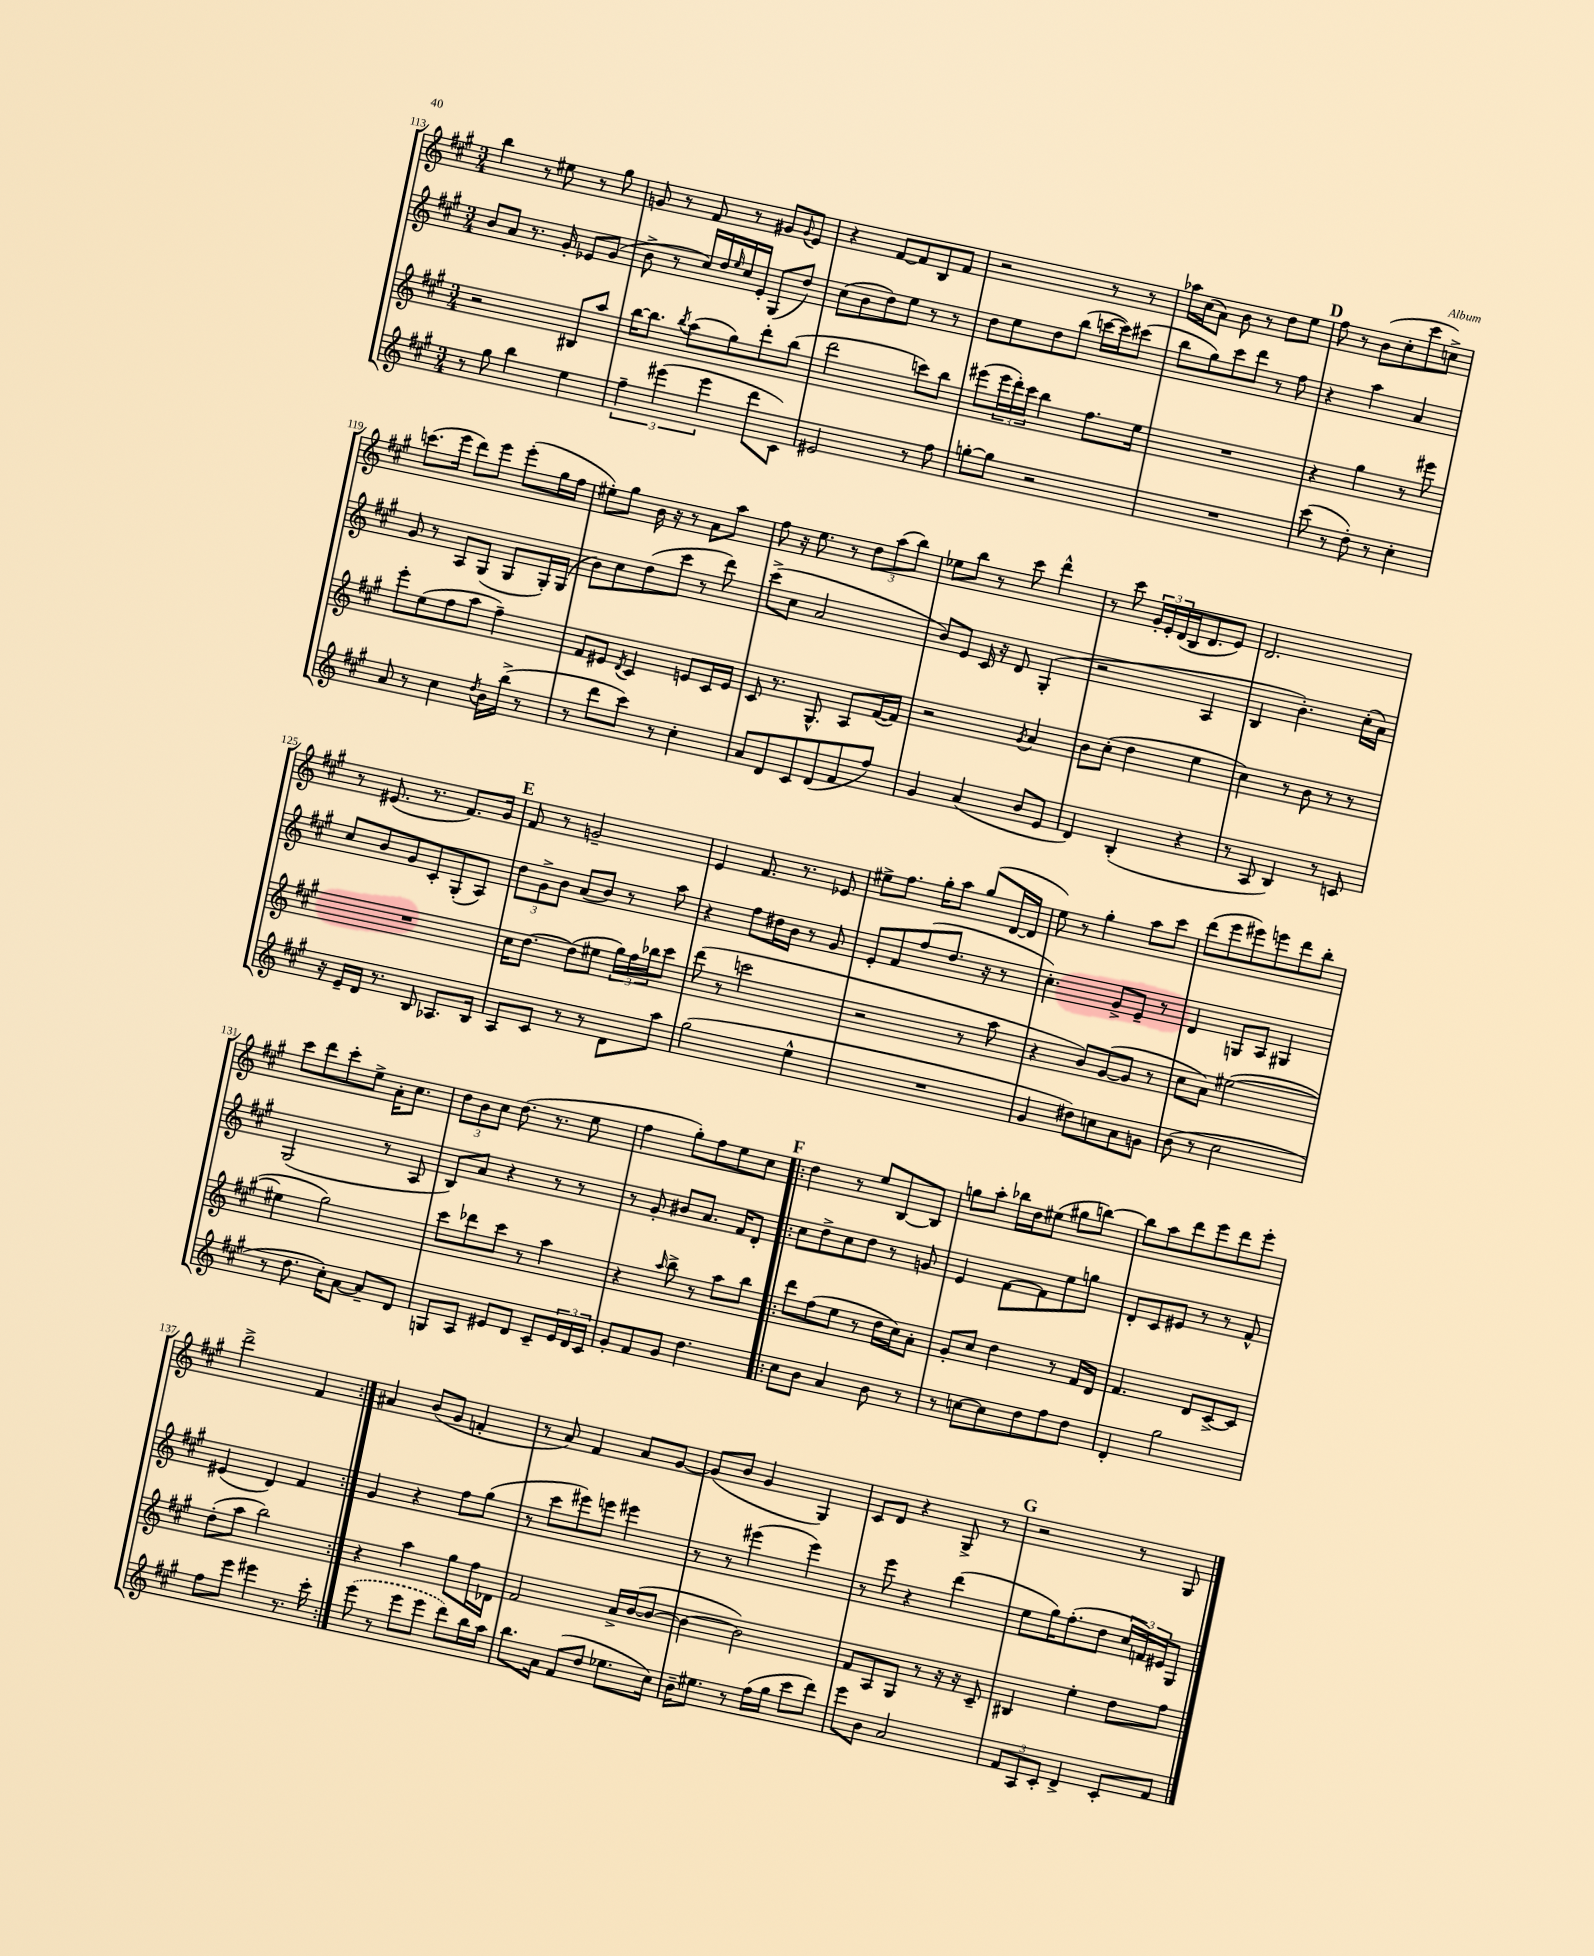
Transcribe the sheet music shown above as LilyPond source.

<<
\new StaffGroup <<
\new Staff = "s0" {
    \clef treble \key a \major \numericTimeSignature \time 3/4
    b''4 r8 eis''8 r8 gis''8 |
    g'8 r8 fis'8 r8 gis'8 \appoggiatura { gis'8 } e'8 |
    r4 fis'8~ fis'8 b8 fis'8 |
    r2 r8 r8 |
    aes''16 cis''16( a'8) b'8 r8 d''8 e''8 |
    \mark \markup { \bold "D" } fis''8 r8 b'8( cis''8-. cis'''8 c''8->) |
    c'''8.( e'''16 d'''8) e'''8 e'''8-.( gis''16 fis''16 |
    eis''8-.) gis''8 b'16 r16 r8 a'8 a''8 |
    fis''8 r16 e''8. r8 \tuplet 3/2 { d''8 a''8( b''8) } |
    ees''8 b''8 r8 cis'''8 d'''4-^ |
    r8 cis'''8 \tuplet 3/2 { gis'16-. e'16-. d'16( } b16 d'8. e'8) |
    d'2. |
    r8 eis'8.( r8. fis'8.) gis'16 |
    \mark \markup { \bold "E" } fis'8 r8 g'2-- |
    e'4 fis'8. r8. ees'8 |
    eis''8-> fis''8. gis''16-. a''8 gis''8( d'16~ d'16 |
    e''8) r8 gis''4-. a''8 cis'''8 |
    d'''8( e'''8 eis'''8) e'''8 d'''8 b''8-. |
    cis'''8 d'''8 cis'''8-. e''8-> a'16-. cis''8. |
    \tuplet 3/2 { d''8 b'8 cis''8 } d''8.( r8. e''8 |
    fis''4 gis''8-.) fis''8 e''8 cis''8 |
    \repeat volta 2 { \mark \markup { \bold "F" } d''4 r8 e''8 b8~ b8 |
    g''8 a''8-. bes''16 d''16 eis''8( gis''8 b''8~) |
    b''8 a''8 d'''8 e'''8 d'''8 e'''8-. |
    d'''2-> fis'4 | }
    ais'4 b'8( gis'8 f'4-. |
    r8 a'8) fis'4 a'8 gis'8~ |
    gis'8( b'8 gis'4 gis4) |
    cis'8 d'8 r4 gis8-> r8 |
    \mark \markup { \bold "G" } r2 r8 gis8 \bar "|." |
}
\new Staff = "s1" {
    \clef treble \key a \major \numericTimeSignature \time 3/4
    b'8 a'8 r8. gis'16-. ees'8 gis'8( |
    b'8-> r8 cis''16) d''16 \grace { e''16 } cis''16 e'16-. gis8( d''8) |
    cis''8( b'8 d''8) e''8 r8 r8 |
    d''8 e''8 d''8 b''8( c'''16~ c'''16) cis'''8( |
    b''8 gis''8) cis'''8 d'''8 r8 fis''8 |
    \mark \markup { \bold "D" } r4 a''4 a'4 |
    gis'8 r8 a8 gis8( gis8 gis16-.) gis16( |
    b'8) cis''8 d''8( cis'''8 r8 d'''8) |
    cis'''8->( cis''8 a'2 |
    b'8) e'8 cis'16 r16 d'8 gis4-.( |
    r2 a4 |
    b4 b'4.-.) cis''16-.( a'16) |
    cis''8 b'8 gis'8 cis'8-. gis8-.( a8) |
    \mark \markup { \bold "E" } \tuplet 3/2 { d''8 gis'8-> b'8 } a'8( b'8) r8 a''8 |
    r4 fis''8 dis''16 b'16 r8 gis'8 |
    e'8-. fis'8 fis''8( d''8. r16 r8 |
    cis''4.-.) gis'8-> e'8-- r8 |
    d'4 g8 a8 gis4 |
    gis2( r8 a8 |
    b8) a'8 r4 r8 r8 |
    r8 gis'8-. bis'8 a'8. fis'16 d'8-. |
    \repeat volta 2 { \mark \markup { \bold "F" } cis''8 d''8-> cis''8 d''8 r8 g'8 |
    e'4 fis'8~ fis'8 e''8 g''8 |
    d'8-. cis'8 eis'8 r8 r8 fis'8-^ |
    eis'4( d'4) fis'4 | }
    gis'4 r4 fis''8 gis''8( |
    r8 cis'''8 eis'''8) e'''8 eis'''4 |
    r8 r8 eis'''4( eis'''4) |
    r8 e'''8 r4 d'''4( |
    \mark \markup { \bold "G" } e''8 gis''16) fis''8.-.( d''8 \tuplet 3/2 { cis''16 f'16) eis'16 } gis8 \bar "|." |
}
\new Staff = "s2" {
    \clef treble \key a \major \numericTimeSignature \time 3/4
    r2 bis8 a''8 |
    b''16~ b''8. \acciaccatura { b''8 } a''8( gis''8) d'''8-. b''8( |
    d'''2 c'''8) b''8 |
    eis'''8( \tuplet 3/2 { eis'''16 d'''16-.) cis'''16 } b''4 fis''8. e''16 |
    R2. |
    \mark \markup { \bold "D" } r4 gis''4 r8 eis'''8 |
    e'''8-. e''8( fis''8 a''8 fis''4--) |
    fis'8 eis'8 \acciaccatura { d'8 } cis'4 e'8 cis'16 e'16 |
    cis'8 r8. gis8.-^ a8 fis'16~( fis'16) |
    r2 \acciaccatura { gis'8 } a'4 |
    b'8 cis''8-.( d''4 e''4 |
    cis''4) r8 b'8 r8 r8 |
    R2. |
    \mark \markup { \bold "E" } cis''16 d''8.~ d''8( eis''8 \tuplet 3/2 { gis''16) fis''16 bes''16 } cis'''8 |
    d'''8( r8 c'''2 |
    r2 r8 a''8 |
    r4 b'8) gis'8~( gis'8 r8 |
    cis''8 a'8) eis''2~( |
    eis''4 gis''2) |
    cis'''8 des'''8 cis'''8 r8 a''4 |
    r4 \grace { a''16 } b''8-> r8 a''8 b''8 |
    \repeat volta 2 { \mark \markup { \bold "F" } d'''8 fis''8( e''8 r8 d''16 cis''16) a'8-. |
    gis'8-. cis''8 d''4 r8 fis'16 d'16 |
    fis'4. d'8 cis'8~-> cis'8 |
    d''8-.( a''8 b''2) | }
    r4 a''4 gis''8 fis''16 des'16 |
    fis'2 a'16-> b'16~( b'8~ |
    b'4~ b'2) |
    fis'8 a8 gis8 r8 r16 r16 cis'8-- |
    \mark \markup { \bold "G" } bis4 e''4-. d''8 fis''8 \bar "|." |
}
\new Staff = "s3" {
    \clef treble \key a \major \numericTimeSignature \time 3/4
    r8 gis''8 b''4 e''4 |
    \tuplet 3/2 { fis''4-- eis'''4( eis'''4 } d'''8 cis'8) |
    eis'2 r8 fis''8 |
    g''8~-. g''8 r2 |
    R2. |
    \mark \markup { \bold "D" } cis'''8( r8 d''8-.) r8 cis''4-. |
    a'8 r8 cis''4 \acciaccatura { d''8 } b'16 b''16->( r8 |
    r8 d'''8 cis'''8) r8 cis''4-. |
    a'8 d'8 cis'8 d'8( fis'8 fis''8) |
    gis'4 a'4( b'8 e'8 |
    d'4) b4-.( r4 |
    r8 a8 b4) r8 c'8 |
    r16 e'16-- d'16 r8. b8 aes8. b16 |
    \mark \markup { \bold "E" } a8 cis'8 r8 r8 d'8 a''8 |
    gis''2( e''4-^ |
    R2. |
    gis'4 dis''8) c''8 a'8 g'8 |
    b'8( r8 cis''2 |
    r8 d''8. cis''16-.) a'8~ a'8-- d'8 |
    g8 a8 eis'8 d'8 cis'8-- \tuplet 3/2 { eis'16 d'16 cis'16 } |
    gis'8-. fis'8 gis'8 d''4. |
    \repeat volta 2 { \mark \markup { \bold "F" } cis''8 b'8 a'4 b'8 r8 |
    r8 c''8~ c''8 d''8 fis''8 d''8 |
    d'4-. gis''2 |
    fis''8 e'''8 eis'''4 r8. cis'''16-. | }
    \once \slurDashed e'''8( r8 e'''8 e'''8 d'''8) b''16 a''16 |
    b''8. a'16 fis'8( d''8 ees''8. cis''16) |
    b'16-- eis''8. r8 fis''16( gis''16 cis'''8 d'''8) |
    e'''8 b'8 a'2 |
    \mark \markup { \bold "G" } \tuplet 3/2 { fis'8 a8 cis'8-. } d'4-> cis'8-. fis'8 \bar "|." |
}
>>
>>
\layout { \context { \Score currentBarNumber = #113 } }
